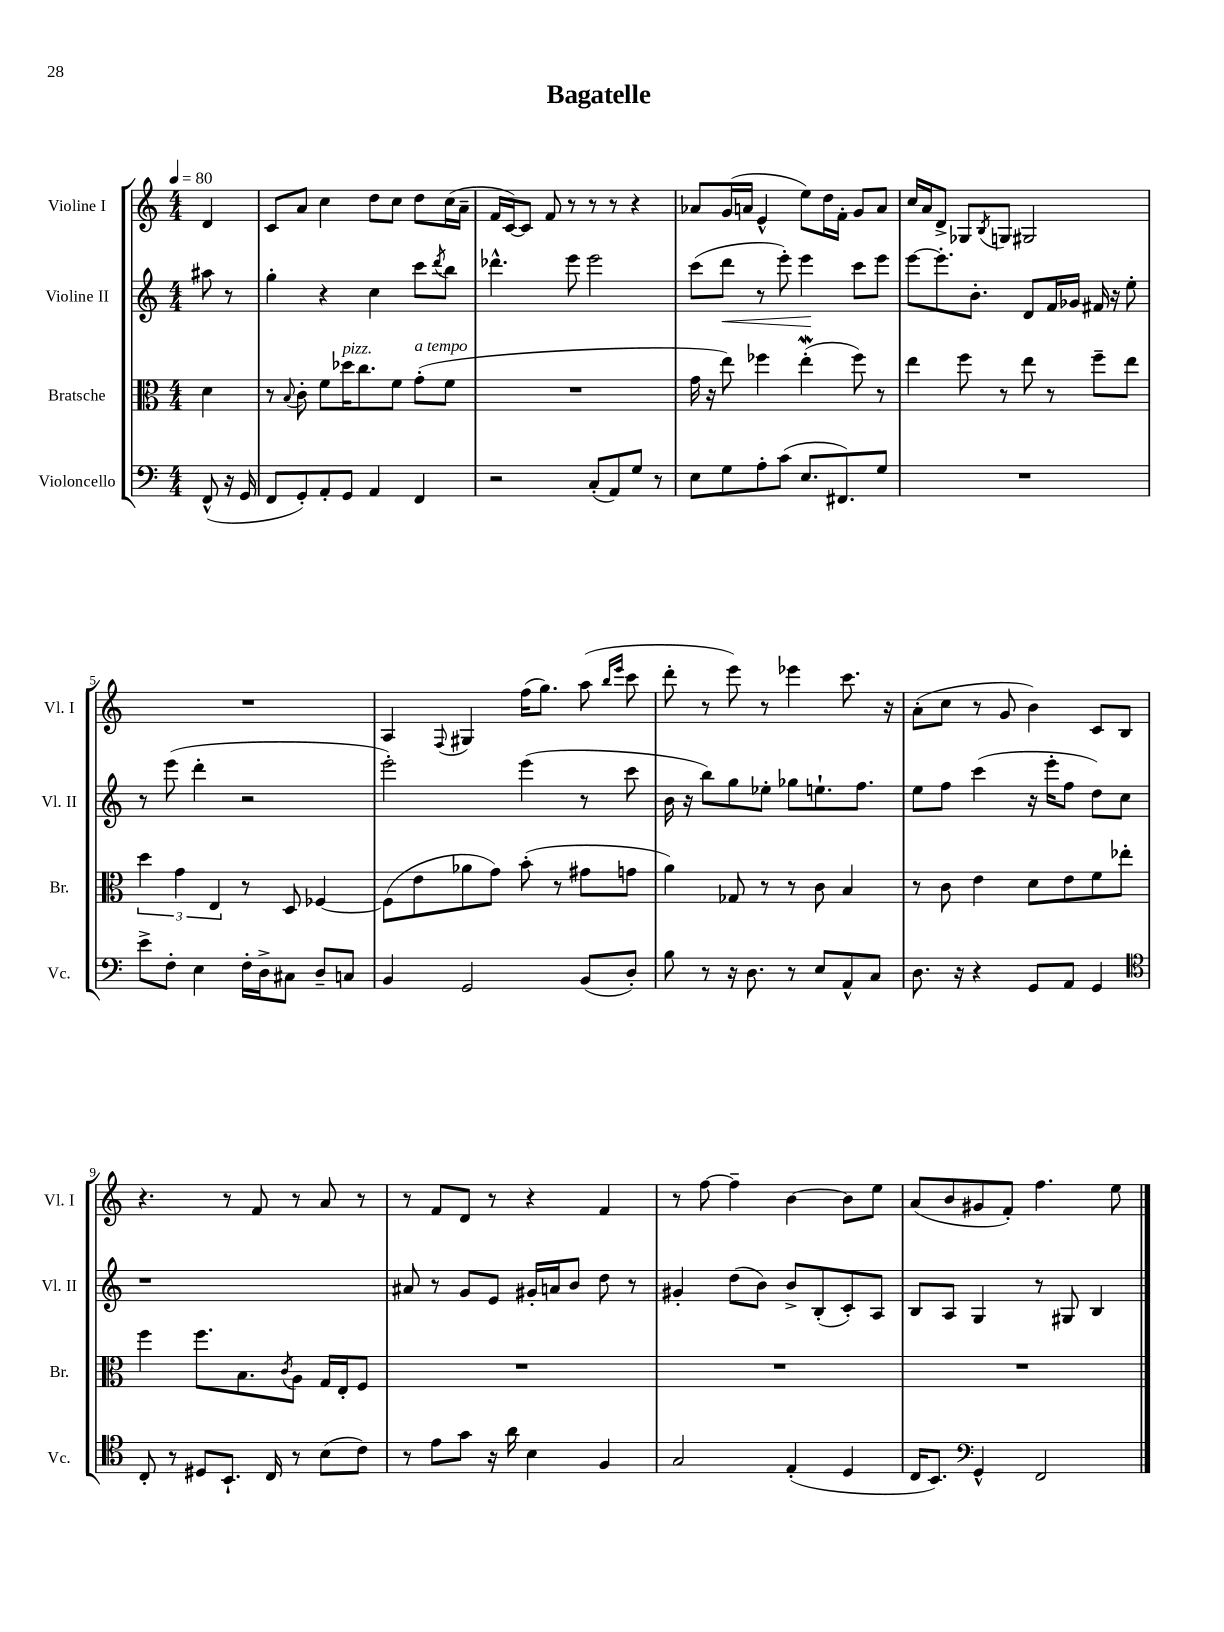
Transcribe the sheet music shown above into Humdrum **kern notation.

**kern	**kern	**kern	**dynam	**kern
*part4	*part3	*part2	*part2	*part1
*staff4	*staff3	*staff2	*staff2	*staff1
*I"Violoncello	*I"Bratsche	*I"Violine II	*	*I"Violine I
*I'Vc.	*I'Br.	*I'Vl. II	*	*I'Vl. I
*clefF4	*clefC3	*clefG2	*	*clefG2
*k[]	*k[]	*k[]	*	*k[]
*M4/4	*M4/4	*M4/4	*	*M4/4
*MM80	*MM80	*MM80	*	*MM80
=	=	=	=	=
(8FF^^/	4d\	8aa#X\	.	4d/
16r	.	8r	.	.
16GG/	.	.	.	.
=1	=1	=1	=1	=1
8FF/L	8r	4gg'\	.	8c/L
.	8qqB/	.	.	.
8GG'/)	8c'\	.	.	8a/J
8AA'/	8f\L	4r	.	4cc\
!	!LO:TX:a:i:t=pizz.	!	!	!
8GG/J	16dd-X\K	.	.	.
.	8.cc\	.	.	.
4AA/	.	4cc\	.	8dd\L
.	8f\J	.	.	8cc\J
!	!LO:TX:a:i:t=a tempo	!	!	!
4FF/	(8g'\L	8ccc\L	.	8dd\L
.	.	8qddd/	.	.
.	8f\J	8bb\J	.	(16cc\L
.	.	.	.	16a~\JJ
=2	=2	=2	=2	=2
2r	1r	4.ddd-X^^\	.	16f/LL
.	.	.	.	[16c/J)
.	.	.	.	8c/J]
.	.	.	.	8f/
.	.	8eee\	.	8r
(8C'/L	.	2eee\	.	8r
8AA/)	.	.	.	8r
8G/J	.	.	.	4r
8r	.	.	.	.
=3	=3	=3	=3	=3
8E\L	16g\	(8ccc\L	.	8a-X/L
.	16r	.	.	.
!	!	!	!LO:HP:b	!
8G\	8ee\)	8ddd\J	<	(16g/L
.	.	.	.	16an/JJ
8A'\	4ff-X\	8r	.	4e^^/
(8c\J	.	8eee'\)	.	.
8.E/L	(4eeW'\	4eee\	.	8ee\L)
.	.	.	.	16dd\L
8.FF#X/)	.	.	.	16f'\JJ
.	8ff-\)	8ccc\L	[	8g/L
8G/J	8r	8eee\J	.	8a/J
=4	=4	=4	=4	=4
1r	4ee\	[8eee\L	.	16cc/LL
.	.	.	.	16a/J
.	.	8.eee'\]	.	8d^/J
.	8ff\	.	.	8G-X/L
.	.	8.b'\J	.	.
.	.	.	.	8qB/
.	8r	.	.	8Gn/J
.	8ee\	8d/L	.	2G#X/
.	8r	16f/L	.	.
.	.	16g-X/JJ	.	.
.	8ff~\L	16f#X/	.	.
.	.	16r	.	.
.	8ee\J	8ee'\	.	.
!!LO:LB:g=z
=5	=5	=5	=5	=5
8e^\L	6dd\	8r	.	1r
8F'\J	.	(8eee\	.	.
.	6g\	.	.	.
4E\	.	4ddd'\	.	.
.	6E/	.	.	.
16F'\LL	8r	2r	.	.
16D^\J	.	.	.	.
8C#X\J	8D/	.	.	.
8D~/L	[4F-X/	.	.	.
8Cn/J	.	.	.	.
=6	=6	=6	=6	=6
4BB/	(8F-\L]	2eee'\)	.	4A/
.	8e\	.	.	.
.	.	.	.	8qqF/
2GG/	8a-X\	.	.	4G#X/
.	8g\J)	.	.	.
.	(8b'\	(4eee\	.	(16ff\KL
.	.	.	.	8.gg\J)
.	8r	.	.	.
(8BB/L	8g#X\L	8r	.	(8aa\
.	.	.	.	16qqbb/LL
.	.	.	.	16qqeee/JJ
8D'/J)	8gn\J	8ccc\	.	8ccc\
=7	=7	=7	=7	=7
8B\	4a\)	16b\	.	8ddd'\
.	.	16r	.	.
8r	.	8bb\L)	.	8r
16r	8G-X/	8gg\	.	8eee\)
8.D\	.	.	.	.
.	8r	8ee-X'\J	.	8r
8r	8r	8gg-X\L	.	4eee-X\
8E/L	8c\	8.een`\	.	.
8AA^^/	4B/	.	.	8.ccc\
.	.	8.ff\J	.	.
8C/J	.	.	.	.
.	.	.	.	16r
=8	=8	=8	=8	=8
8.D\	8r	8ee\L	.	(8a'\L
.	8c\	8ff\J	.	8cc\J
16r	.	.	.	.
4r	4e\	(4ccc\	.	8r
.	.	.	.	8g/
8GG/L	8d\L	16r	.	4b\)
.	.	16eee'\KL	.	.
8AA/J	8e\	8ff\J	.	.
4GG/	8f\	8dd\L)	.	8c/L
.	8ee-X'\J	8cc\J	.	8B/J
!!LO:LB:g=z
=9	=9	=9	=9	=9
*clefC4	*	*	*	*
8C'/	4ff\	1r	.	4.r
8r	.	.	.	.
8D#X/L	8.ff\L	.	.	.
8.BB`/J	.	.	.	8r
.	8.B\	.	.	.
.	.	.	.	8f/
16C/	.	.	.	.
.	8qc/	.	.	.
8r	8A\J	.	.	8r
(8B\L	16G/LL	.	.	8a/
.	16E'/J	.	.	.
8c\J)	8F/J	.	.	8r
=10	=10	=10	=10	=10
8r	1r	8a#X/	.	8r
8e\L	.	8r	.	8f/L
8g\J	.	8g/L	.	8d/J
16r	.	8e/J	.	8r
16a\	.	.	.	.
4B\	.	16g#X'/LL	.	4r
.	.	16an/J	.	.
.	.	8b/J	.	.
4F/	.	8dd\	.	4f/
.	.	8r	.	.
=11	=11	=11	=11	=11
2G/	1r	4g#X'/	.	8r
.	.	.	.	[8ff\
.	.	(8dd\L	.	4ff~\]
.	.	8b\J)	.	.
(4E'/	.	8b^/L	.	[4b\
.	.	(8B'/	.	.
4D/	.	8c'/)	.	8b\L]
.	.	8A/J	.	8ee\J
=12	=12	=12	=12	=12
16C/KL	1r	8B/L	.	(8a/L
8.BB/J)	.	.	.	.
.	.	8A/J	.	8b/
*clefF4	*	*	*	*
4GG^^/	.	4G/	.	8g#X/
.	.	.	.	8f'/J)
2FF/	.	8r	.	4.ff\
.	.	8G#X/	.	.
.	.	4B/	.	.
.	.	.	.	8ee\
==	==	==	==	==
*-	*-	*-	*-	*-
